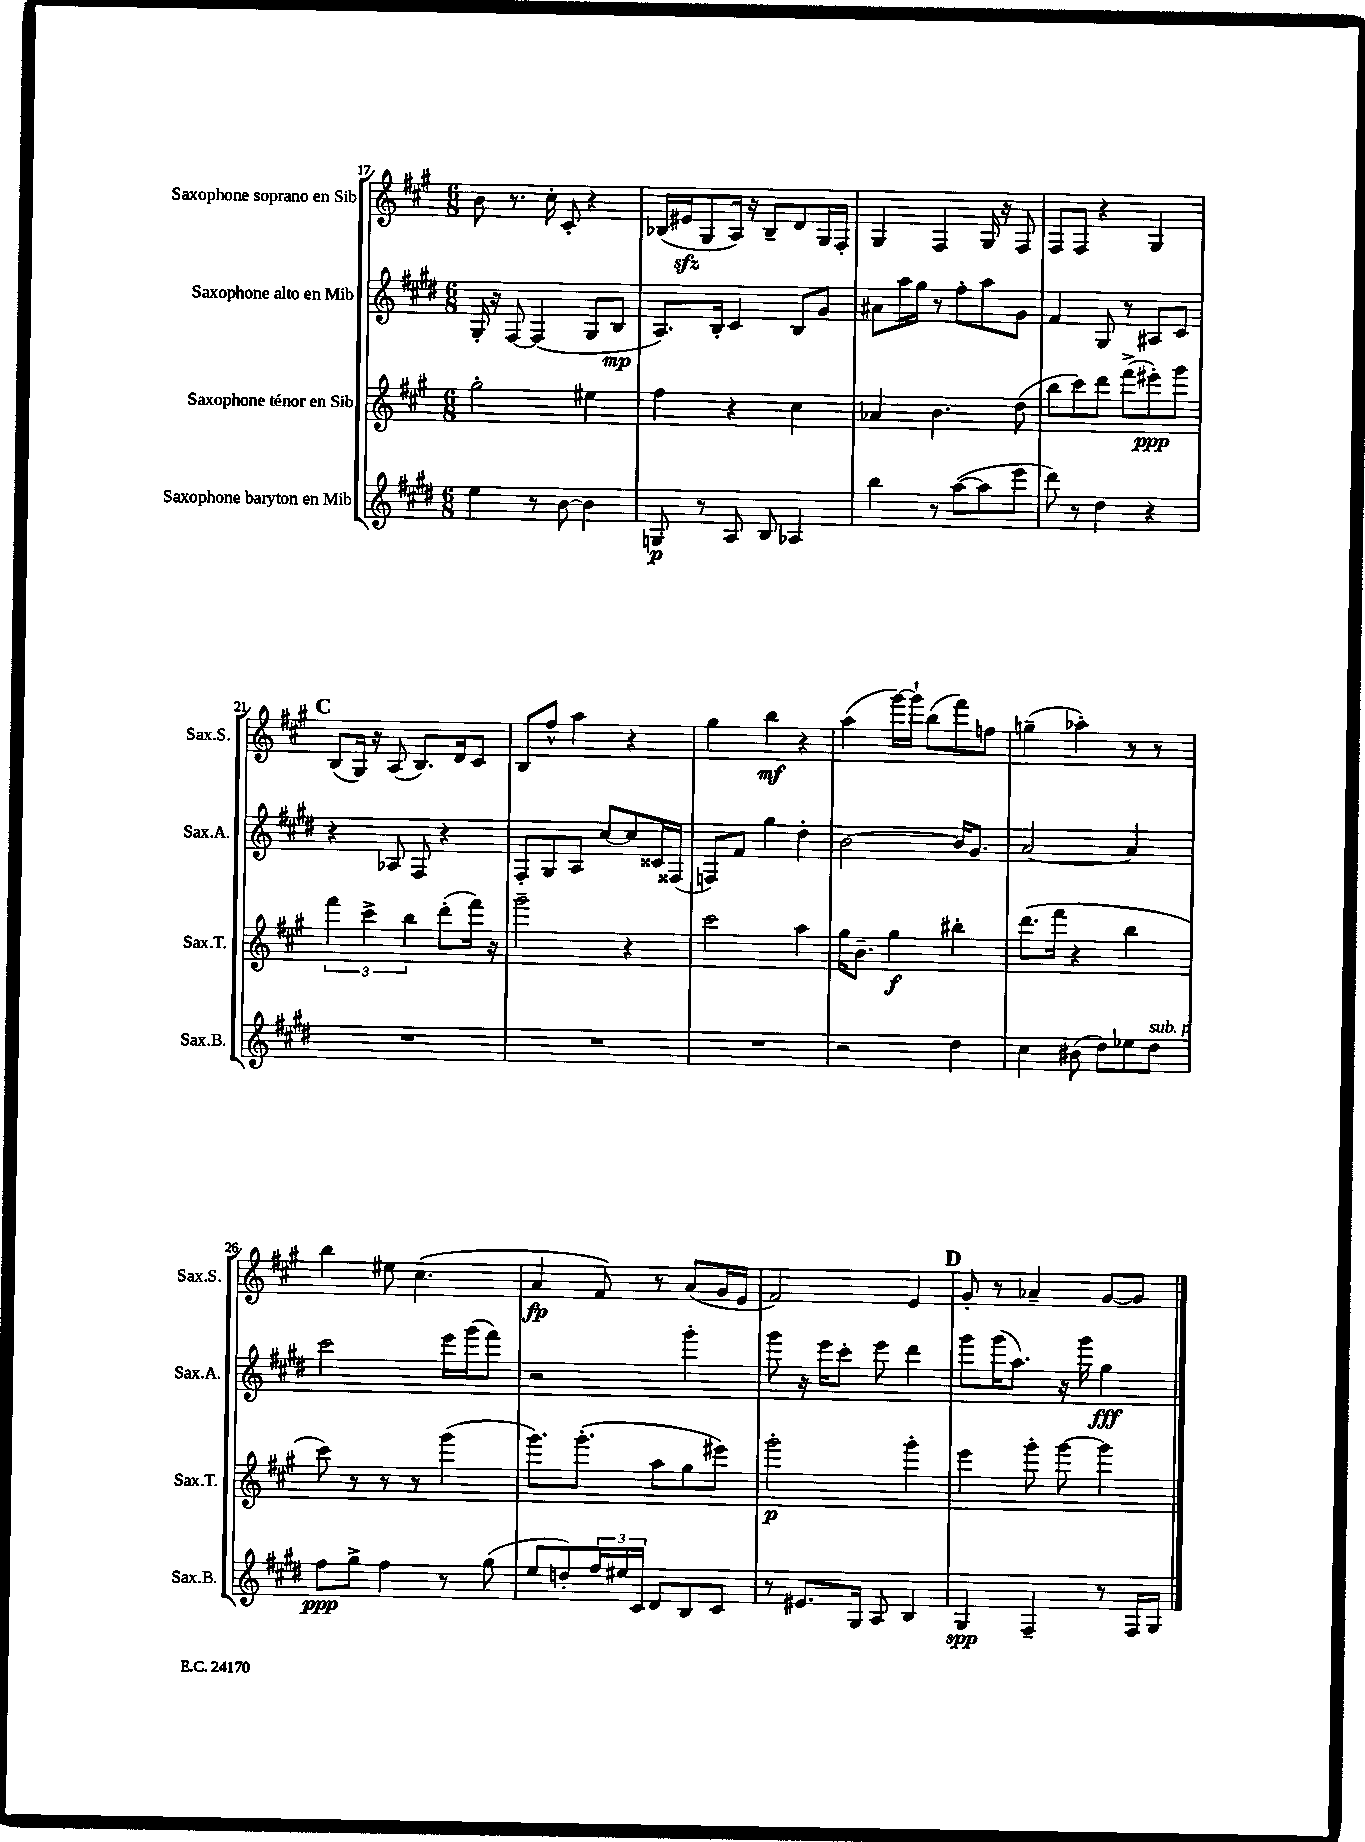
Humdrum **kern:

**kern	**kern	**kern	**kern
*staff4	*staff3	*staff2	*staff1
*clefG2	*clefG2	*clefG2	*clefG2
*k[f#c#g#d#]	*k[f#c#g#]	*k[f#c#g#d#]	*k[f#c#g#]
*M6/8	*M6/8	*M6/8	*M6/8
4ee	2gg#'	16G#'	8b
.	.	16r	.
.	.	[8F#	8.r
8r	.	(4F#]	.
.	.	.	16cc#'
[8b	.	.	8c#'
4b]	4ee#	8G#	4r
.	.	8B	.
=	=	=	=
8G	4ff#	8.A)	(16B-
.	.	.	16e#
8r	.	.	8G#
.	.	16B'	.
8A	4r	4c#	16A)
.	.	.	16r
8B	.	.	8B-~
4A-	4cc#	8B	8d
.	.	8g#	16G#
.	.	.	16F#'
=	=	=	=
4bb	4a-	8a#	4G#
.	.	16aa	.
.	.	16gg#	.
8r	4.b	8r	4F#
([8aa	.	8ff#'	.
8aa]	.	8aa	16G#
.	.	.	16r
8eee	(8dd	8g#	8F#
=	=	=	=
8ddd#)	8bb	4f#	8F#
8r	8ccc#)	.	8F#
4dd#	8ddd	8G#	4r
.	(8fff#^	8r	.
4r	8eee#')	8A#	4G#
.	8ggg#	8c#	.
=	=	=	=
2.r	6fff#	4r	(8B
.	.	.	16G#)
.	6ccc#^	.	.
.	.	.	16r
.	.	8A-	(8A
.	6bb	.	.
.	.	8F#	8.B)
.	(8ddd'	4r	.
.	.	.	16d
.	16fff#)	.	8c#
.	16r	.	.
=	=	=	=
2.r	2ggg#~	8F#'	8B
.	.	8G#	8ff#^^
.	.	8A	4aa
.	.	[8cc#	.
.	4r	8cc#]	4r
.	.	16c##	.
.	.	(16F##	.
=	=	=	=
2.r	2ccc#	8F)	4gg#
.	.	8f#	.
.	.	4gg#	4bb
.	4aa	4dd#'	4r
=	=	=	=
2r	16gg#	[2b	(4aa
.	8.b~	.	.
.	4gg#	.	[16ggg#)
.	.	.	16ggg#`]
.	.	.	(8bb
4dd#	4bb#'	16b]	8fff#)
.	.	8.g#	.
.	.	.	8ff
=	=	=	=
4cc#	(8.ddd	[2a	(4gg~
.	16fff#	.	.
(8b#	4r	.	4aa-')
8dd#)	.	.	.
8ee-	4bb	4a]	8r
8dd#	.	.	8r
=	=	=	=
8ff#	8ccc#)	2ccc#	4bb
8gg#^	8r	.	.
4ff#	8r	.	8ee#
.	8r	.	(4.cc#
8r	(4ggg#	16eee	.
.	.	(16ggg#	.
(8gg#	.	8fff#)	.
=	=	=	=
8ee	8.ggg#)	2r	4a
8dd')	.	.	.
.	(8.ggg#'	.	.
24ff#	.	.	8f#)
24ee#	.	.	.
24c#	.	.	.
8d#	8aa	.	8r
8B	8gg#	4ggg#'	(8a
8c#	8eee#)	.	16g#
.	.	.	16e
=	=	=	=
8r	2ggg#'	8ggg#	2f#)
8.e#	.	16r	.
.	.	16eee	.
.	.	8ccc#'	.
16G#	.	.	.
8A	.	8eee	.
4B	4ggg#'	4ddd#	4e
=	=	=	=
4G#	4eee	8ggg#	8g#'
.	.	(16ggg#	8r
.	.	8.aa)	.
4F#~	8ggg#'	.	4a-~
.	[8ggg#	16r	.
.	.	16ggg#	.
8r	4ggg#]	4gg#	[8g#
16F#	.	.	8g#]
16G#	.	.	.
==	==	==	==
*-	*-	*-	*-
